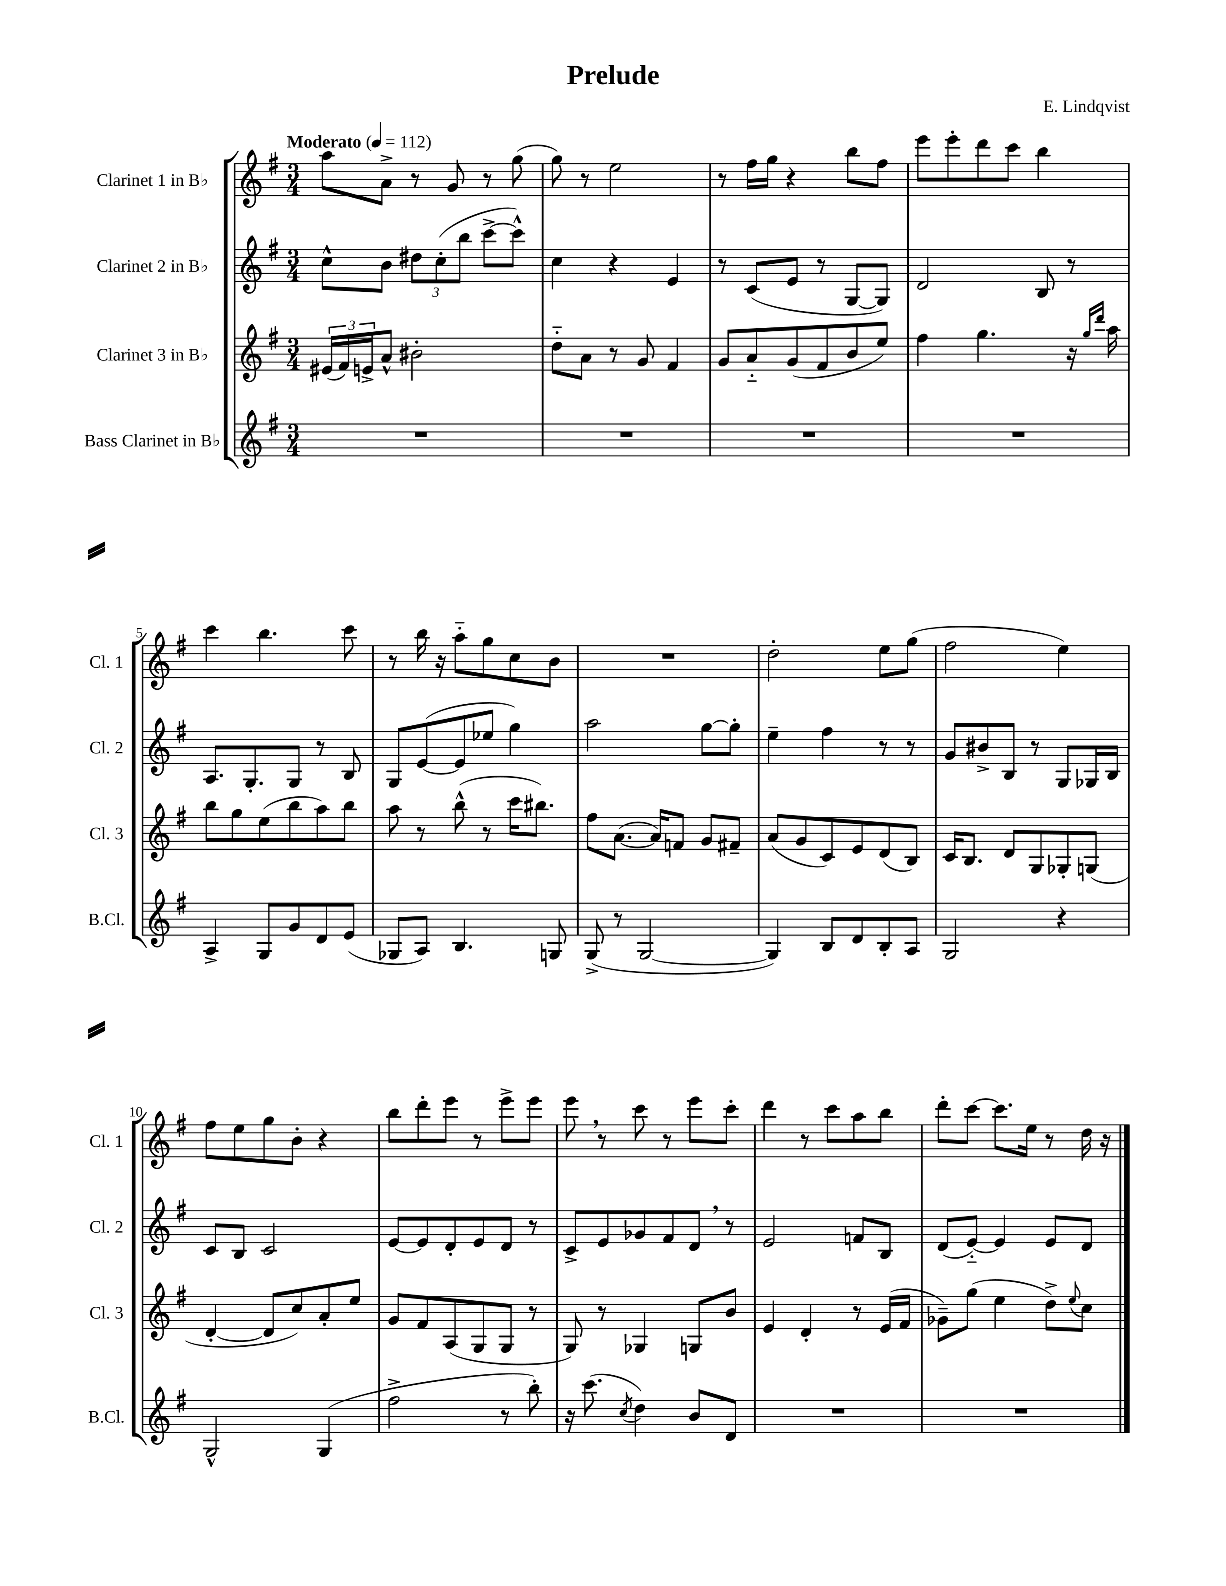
\header { title = "Prelude" composer = "E. Lindqvist" }
<<
\new StaffGroup <<
\new Staff = "s0" \with { instrumentName = "Clarinet 1 in Bb" shortInstrumentName = "Cl. 1" } {
    \clef treble \key g \major \numericTimeSignature \time 3/4 \tempo "Moderato" 4 = 112
    a''8 a'8-> r8 g'8 r8 g''8( |
    g''8) r8 e''2 |
    r8 fis''16 g''16 r4 b''8 fis''8 |
    e'''8 e'''8-. d'''8 c'''8 b''4 |
    c'''4 b''4. c'''8 |
    r8 b''16 r16 a''8-_ g''8 c''8 b'8 |
    R2. |
    d''2-. e''8 g''8( |
    fis''2 e''4) |
    fis''8 e''8 g''8 b'8-. r4 |
    b''8 d'''8-. e'''8 r8 e'''8-> e'''8 |
    e'''8 \breathe r8 c'''8 r8 e'''8 c'''8-. |
    d'''4 r8 c'''8 a''8 b''8 |
    d'''8-. c'''8~ c'''8. e''16 r8 d''16 r16 \bar "|." |
}
\new Staff = "s1" \with { instrumentName = "Clarinet 2 in Bb" shortInstrumentName = "Cl. 2" } {
    \clef treble \key g \major \numericTimeSignature \time 3/4
    c''8-^ b'8 \tuplet 3/2 { dis''8 c''8-.( b''8 } c'''8~-> c'''8-^) |
    c''4 r4 e'4 |
    r8 c'8( e'8 r8 g8~ g8) |
    d'2 b8 r8 |
    a8. g8.-. g8 r8 b8 |
    g8 e'8~( e'8 ees''8 g''4) |
    a''2 g''8~ g''8-. |
    e''4-- fis''4 r8 r8 |
    g'8 bis'8-> b8 r8 g8 ges16 b16 |
    c'8 b8 c'2 |
    e'8~ e'8 d'8-. e'8 d'8 r8 |
    c'8-> e'8 ges'8 fis'8 d'8 \breathe r8 |
    e'2 f'8 b8 |
    d'8( e'8~-_) e'4 e'8 d'8 \bar "|." |
}
\new Staff = "s2" \with { instrumentName = "Clarinet 3 in Bb" shortInstrumentName = "Cl. 3" } {
    \clef treble \key g \major \numericTimeSignature \time 3/4
    \tuplet 3/2 { eis'16( fis'16) e'16-> } a'8-^ bis'2-. |
    d''8-_ a'8 r8 g'8 fis'4 |
    g'8 a'8-_ g'8( fis'8 b'8 e''8) |
    fis''4 g''4. r16 \grace { g''16 d'''16 } a''16 |
    b''8 g''8 e''8( b''8 a''8) b''8 |
    a''8 r8 b''8-^( r8 c'''16 bis''8.) |
    fis''8 a'8.~( a'16) f'8 g'8 fis'8-- |
    a'8( g'8 c'8) e'8 d'8( b8) |
    c'16 b8. d'8 g8 ges8-. g8( |
    d'4~-. d'8 c''8) a'8-. e''8 |
    g'8 fis'8 a8( g8 g8 r8 |
    g8) r8 ges4 g8 b'8 |
    e'4 d'4-. r8 e'16( fis'16 |
    ges'8--) g''8( e''4 d''8->) \appoggiatura { e''8 } c''8 \bar "|." |
}
\new Staff = "s3" \with { instrumentName = "Bass Clarinet in Bb" shortInstrumentName = "B.Cl." } {
    \clef treble \key g \major \numericTimeSignature \time 3/4
    R2. |
    R2. |
    R2. |
    R2. |
    a4-> g8 g'8 d'8 e'8( |
    ges8 a8) b4. g8 |
    g8->( r8 g2~ |
    g4) b8 d'8 b8-. a8 |
    g2 r4 |
    g2-^ g4( |
    fis''2-> r8 b''8-.) |
    r16 c'''8.( \acciaccatura { c''8 } d''4) b'8 d'8 |
    R2. |
    R2. \bar "|." |
}
>>
>>
